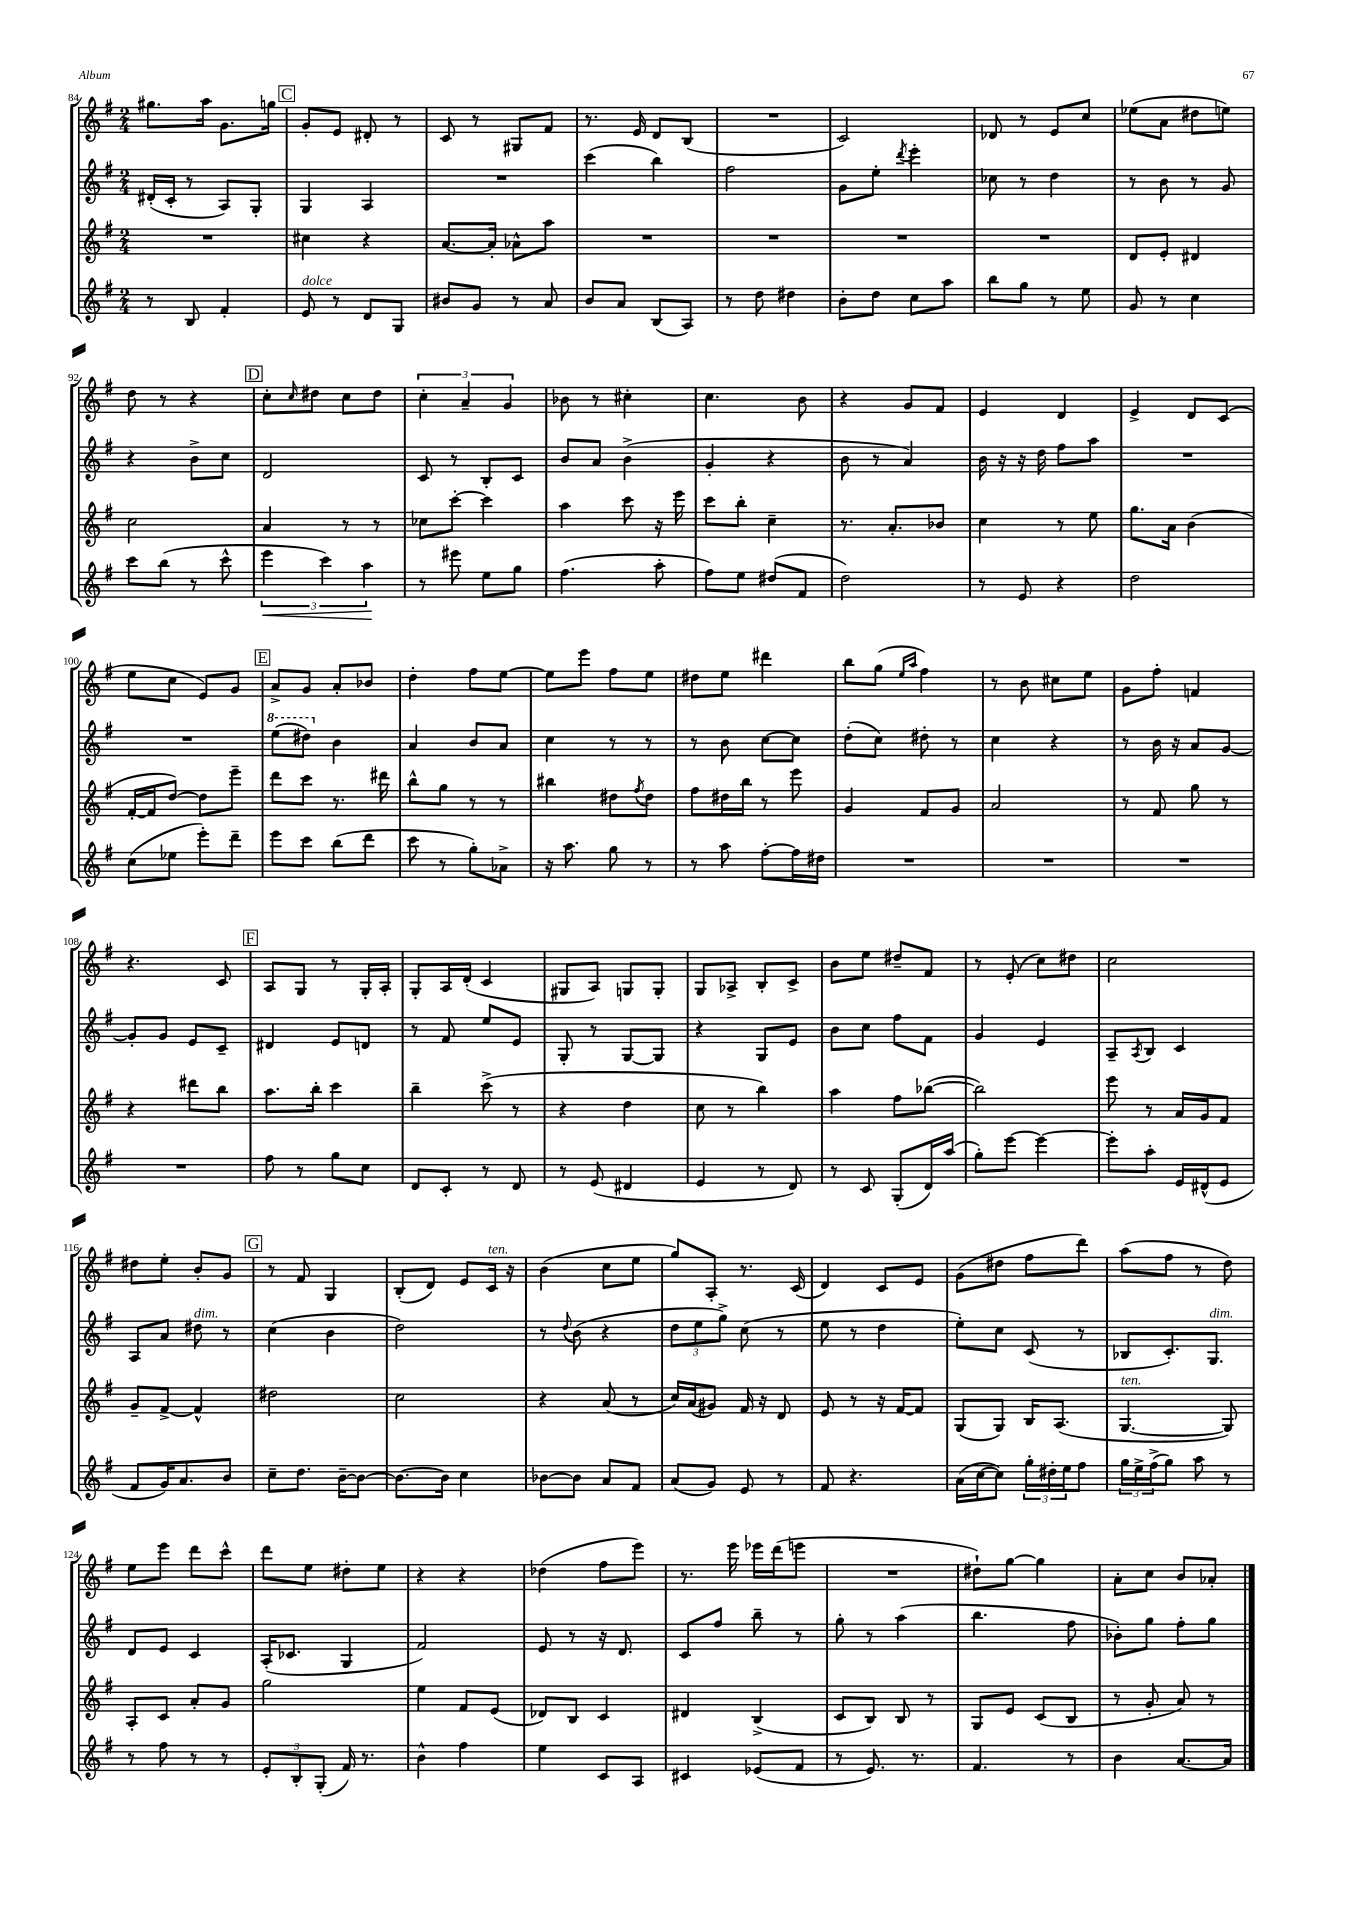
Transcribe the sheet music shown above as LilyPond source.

<<
\new StaffGroup <<
\new Staff = "s0" {
    \clef treble \key g \major \numericTimeSignature \time 2/4
    gis''8. a''16 g'8. g''16 |
    \mark \markup { \box "C" } g'8-. e'8 dis'8-. r8 |
    c'8 r8 gis8 fis'8 |
    r8. e'16 d'8 b8( |
    R2 |
    c'2) |
    des'8 r8 e'8 c''8 |
    ees''8( a'8 dis''8 e''8) |
    d''8 r8 r4 |
    \mark \markup { \box "D" } c''8-. \grace { c''16 } dis''8 c''8 dis''8 |
    \tuplet 3/2 { c''4-. a'4-- g'4 } |
    bes'8 r8 cis''4-. |
    c''4. b'8 |
    r4 g'8 fis'8 |
    e'4 d'4 |
    e'4-> d'8 c'8( |
    e''8 c''8 e'8) g'8 |
    \mark \markup { \box "E" } a'8-> g'8 a'8-. bes'8 |
    d''4-. fis''8 e''8~ |
    e''8 e'''8 fis''8 e''8 |
    dis''8 e''8 dis'''4 |
    b''8 g''8( \grace { e''16 a''16 } fis''4) |
    r8 b'8 cis''8 e''8 |
    g'8 fis''8-. f'4 |
    r4. c'8 |
    \mark \markup { \box "F" } a8 g8 r8 g16-. a16-. |
    g8-. a16 d'16-.( c'4 |
    gis8 a8) g8 g8-. |
    g8 aes8-> b8-. c'8-> |
    b'8 e''8 dis''8-- fis'8 |
    r8 e'8-.( c''8) dis''8 |
    c''2 |
    dis''8 e''8-. b'8-. g'8 |
    \mark \markup { \box "G" } r8 fis'8 g4 |
    b8-.( d'8) e'8 c'16^\markup { \italic "ten." } r16 |
    b'4( c''8 e''8 |
    g''8) a8-. r8. c'16( |
    d'4) c'8 e'8 |
    g'8( dis''8 fis''8 d'''8) |
    a''8( fis''8 r8 d''8) |
    e''8 e'''8 d'''8 c'''8-^ |
    d'''8 e''8 dis''8-. e''8 |
    r4 r4 |
    des''4( fis''8 e'''8) |
    r8. e'''16 ees'''16 d'''16( e'''8 |
    R2 |
    dis''8-!) g''8~ g''4 |
    a'8-. c''8 b'8 aes'8-. \bar "|." |
}
\new Staff = "s1" {
    \clef treble \key g \major \numericTimeSignature \time 2/4
    dis'16-.( c'16-. r8 a8) g8-. |
    \mark \markup { \box "C" } g4 a4 |
    R2 |
    c'''4( b''4) |
    fis''2 |
    g'8 e''8-. \acciaccatura { d'''8 } e'''4-. |
    ces''8 r8 d''4 |
    r8 b'8 r8 g'8 |
    r4 b'8-> c''8 |
    \mark \markup { \box "D" } d'2 |
    c'8 r8 b8-. c'8 |
    b'8 a'8 b'4->( |
    g'4-. r4 |
    b'8 r8 a'4) |
    b'16 r16 r16 d''16 fis''8 a''8 |
    R2 |
    R2 |
    \mark \markup { \box "E" } \ottava #1 e'''8( dis'''8) \ottava #0 b'4 |
    a'4 b'8 a'8 |
    c''4 r8 r8 |
    r8 b'8 c''8~ c''8 |
    d''8-.( c''8) dis''8-. r8 |
    c''4 r4 |
    r8 b'16 r16 a'8 g'8~ |
    g'8-. g'8 e'8 c'8-- |
    \mark \markup { \box "F" } dis'4 e'8 d'8 |
    r8 fis'8 e''8 e'8 |
    g8-. r8 g8~ g8 |
    r4 g8 e'8 |
    b'8 c''8 fis''8 fis'8 |
    g'4 e'4 |
    a8-- \acciaccatura { a8 } b8 c'4 |
    a8 a'8 dis''8^\markup { \italic "dim." } r8 |
    \mark \markup { \box "G" } c''4( b'4 |
    d''2) |
    r8 \appoggiatura { d''8 } b'8( r4 |
    \tuplet 3/2 { d''8 e''8 g''8->) } c''8( r8 |
    e''8 r8 d''4 |
    e''8-.) c''8 c'8( r8 |
    bes8 c'8.-.) g8.^\markup { \italic "dim." } |
    d'8 e'8 c'4 |
    a16-.( ces'8. g4 |
    fis'2) |
    e'8 r8 r16 d'8. |
    c'8 fis''8 b''8-- r8 |
    g''8-. r8 a''4( |
    b''4. fis''8 |
    bes'8-.) g''8 fis''8-. g''8 \bar "|." |
}
\new Staff = "s2" {
    \clef treble \key g \major \numericTimeSignature \time 2/4
    R2 |
    \mark \markup { \box "C" } cis''4 r4 |
    a'8.~ a'16-. aes'8-^ a''8 |
    R2 |
    R2 |
    R2 |
    R2 |
    d'8 e'8-. dis'4 |
    c''2 |
    \mark \markup { \box "D" } a'4 r8 r8 |
    ces''8 c'''8~-. c'''4 |
    a''4 c'''8 r16 e'''16 |
    c'''8 b''8-. c''4-- |
    r8. a'8.-. bes'8 |
    c''4 r8 e''8 |
    g''8. a'16 b'4( |
    fis'16~-. fis'16 d''8~) d''8 e'''8-- |
    \mark \markup { \box "E" } d'''8 c'''8 r8. dis'''16 |
    b''8-^ g''8 r8 r8 |
    bis''4 dis''8 \acciaccatura { fis''8 } dis''8 |
    fis''8 dis''16 b''16 r8 e'''8 |
    g'4 fis'8 g'8 |
    a'2 |
    r8 fis'8 g''8 r8 |
    r4 dis'''8 b''8 |
    \mark \markup { \box "F" } a''8. b''16-. c'''4 |
    b''4-- c'''8->( r8 |
    r4 d''4 |
    c''8 r8 b''4) |
    a''4 fis''8 bes''8~( |
    bes''2) |
    e'''8 r8 a'16 g'16 fis'8 |
    g'8-- fis'8~-> fis'4-^ |
    \mark \markup { \box "G" } dis''2 |
    c''2 |
    r4 a'8( r8 |
    c''16) a'16( gis'8) fis'16 r16 d'8 |
    e'8 r8 r16 fis'16~ fis'8 |
    g8( g8) b16 a8.( |
    g4.~^\markup { \italic "ten." } g8) |
    a8-. c'8 a'8-. g'8 |
    g''2 |
    e''4 fis'8 e'8( |
    des'8) b8 c'4 |
    dis'4 b4->( |
    c'8 b8) b8 r8 |
    g8 e'8 c'8( b8 |
    r8 g'8-. a'8) r8 \bar "|." |
}
\new Staff = "s3" {
    \clef treble \key g \major \numericTimeSignature \time 2/4
    r8 b8 fis'4-. |
    \mark \markup { \box "C" } e'8^\markup { \italic "dolce" } r8 d'8 g8 |
    bis'8 g'8 r8 a'8 |
    b'8 a'8 b8( a8) |
    r8 d''8 dis''4 |
    b'8-. d''8 c''8 a''8 |
    b''8 g''8 r8 e''8 |
    g'8 r8 c''4 |
    c'''8 b''8( r8 c'''8-^ |
    \mark \markup { \box "D" } \tuplet 3/2 { e'''4\< c'''4) a''4\! } |
    r8 eis'''8 e''8 g''8 |
    fis''4.( a''8-. |
    fis''8) e''8 dis''8( fis'8 |
    d''2) |
    r8 e'8 r4 |
    d''2 |
    c''8( ees''8 e'''8-.) d'''8-- |
    \mark \markup { \box "E" } e'''8 c'''8 b''8( d'''8 |
    c'''8 r8 g''8-.) aes'8-> |
    r16 a''8. g''8 r8 |
    r8 a''8 fis''8~-. fis''16 dis''16 |
    R2 |
    R2 |
    R2 |
    R2 |
    \mark \markup { \box "F" } fis''8 r8 g''8 c''8 |
    d'8 c'8-. r8 d'8 |
    r8 e'8( dis'4 |
    e'4 r8 d'8) |
    r8 c'8 g8-.( d'16) a''16( |
    g''8-.) e'''8~ e'''4~ |
    e'''8-. a''8-. e'16 dis'16-^( e'8 |
    fis'8 g'16) a'8. b'8 |
    \mark \markup { \box "G" } c''8-- d''8. b'16~-- b'8~ |
    b'8.~ b'16 c''4 |
    bes'8~ bes'8 a'8 fis'8 |
    a'8( g'8) e'8 r8 |
    fis'8 r4. |
    a'16( c''16~ c''8) \tuplet 3/2 { g''16-. dis''16-. e''16 } fis''8 |
    \tuplet 3/2 { g''16 e''16-> fis''16->( } g''8) a''8 r8 |
    r8 fis''8 r8 r8 |
    \tuplet 3/2 { e'8-. b8-. g8-.( } fis'16) r8. |
    b'4-^ fis''4 |
    e''4 c'8 a8 |
    cis'4 ees'8( fis'8 |
    r8 e'8.) r8. |
    fis'4. r8 |
    b'4 a'8.~ a'16 \bar "|." |
}
>>
>>
\layout { \context { \Score currentBarNumber = #84 } }
